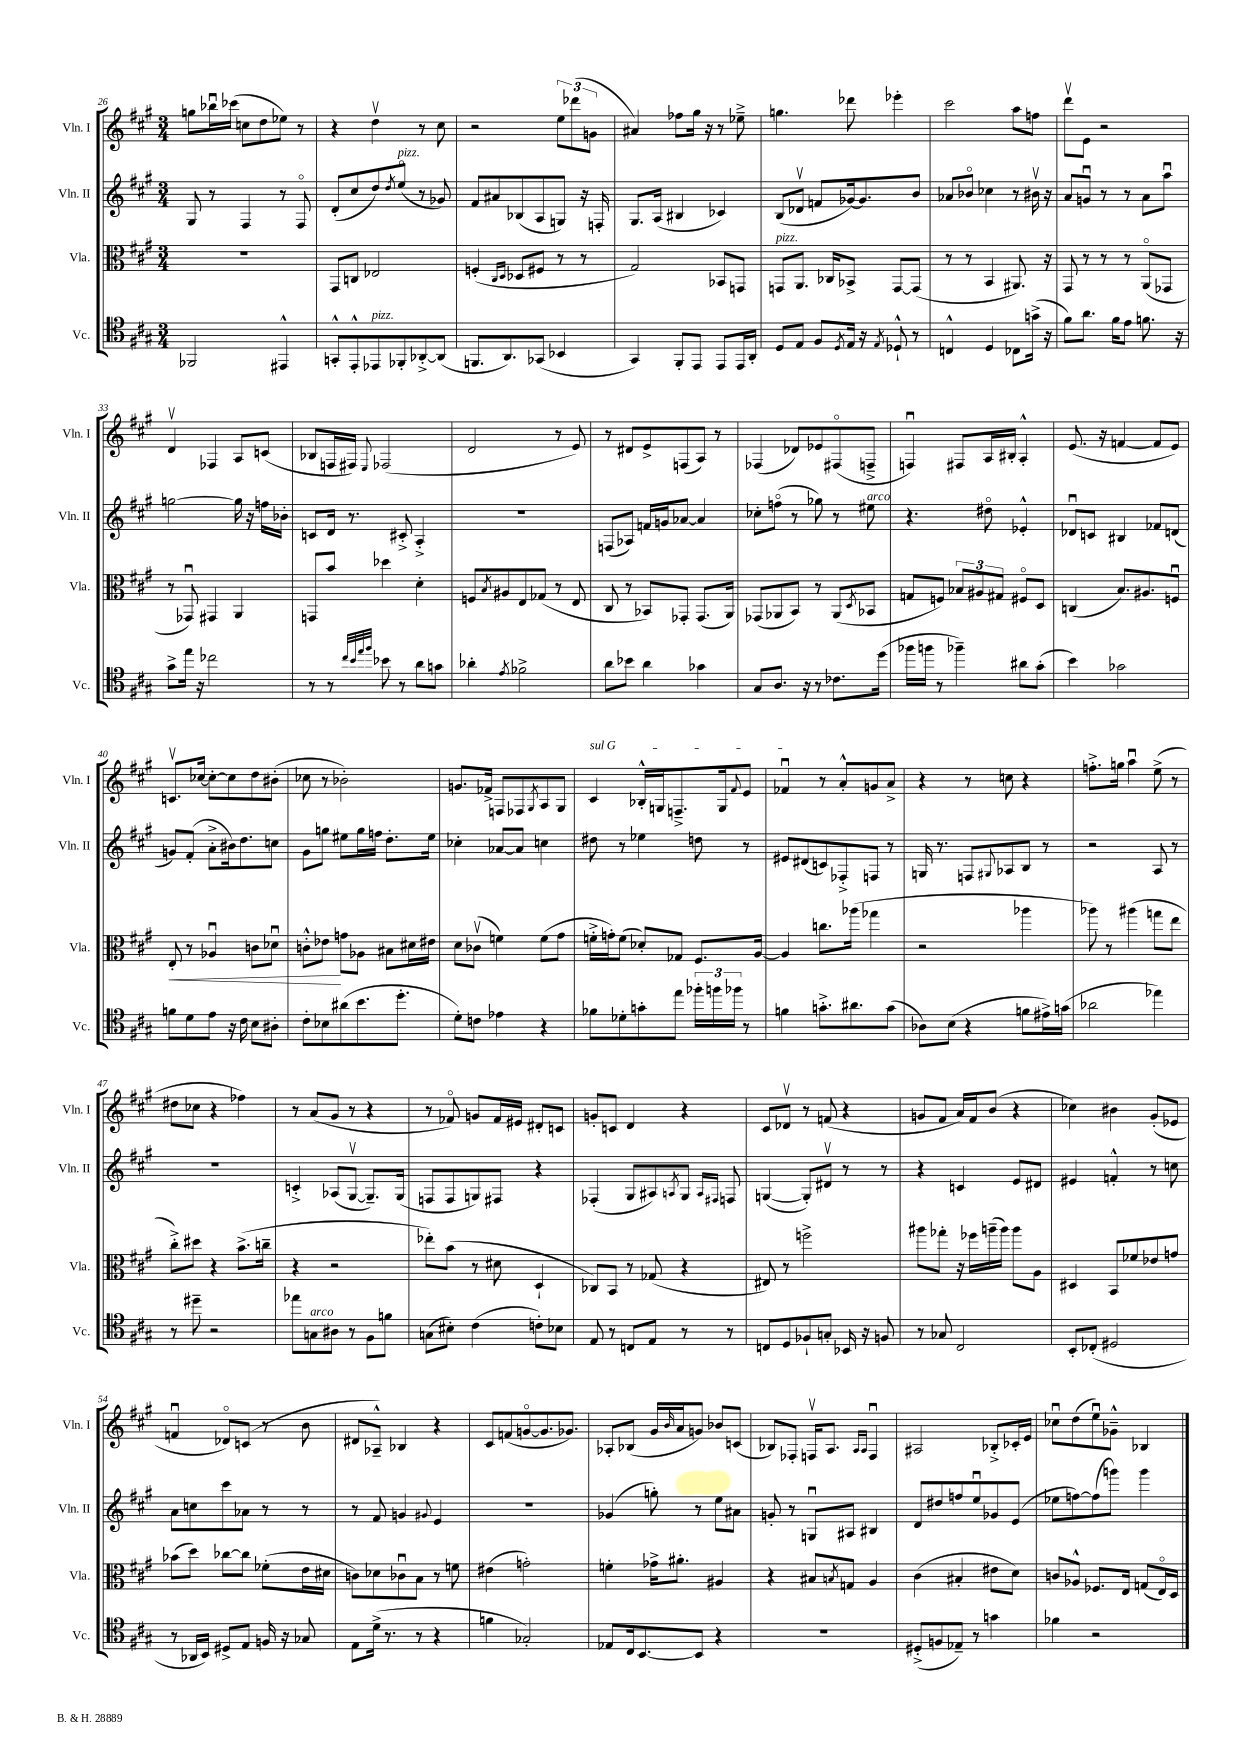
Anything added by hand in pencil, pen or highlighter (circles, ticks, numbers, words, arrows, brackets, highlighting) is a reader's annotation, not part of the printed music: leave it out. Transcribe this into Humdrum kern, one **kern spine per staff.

**kern	**kern	**dynam	**kern	**kern
*part4	*part3	*part3	*part2	*part1
*staff4	*staff3	*staff3	*staff2	*staff1
*I"Vc.	*I"Vla.	*	*I"Vln. II	*I"Vln. I
*I'Vc.	*I'Vla.	*	*I'Vln. II	*I'Vln. I
*clefC4	*clefC3	*	*clefG2	*clefG2
*k[f#c#g#]	*k[f#c#g#]	*	*k[f#c#g#]	*k[f#c#g#]
*M3/4	*M3/4	*	*M3/4	*M3/4
=26	=26	=26	=26	=26
2FF-X/	2.r	.	8G#/	8ggn\L
.	.	.	8r	16bb-Xu\L
.	.	.	.	(16ccc-X\JJ
.	.	.	4F#/	8ccn\L
.	.	.	.	8dd\
4EE#X^^/	.	.	8r	8ee-X\J)
.	.	.	8F#/	8r
=27	=27	=27	=27	=27
8GGn'^^/L	8GG#/L	.	(8d'/L	4r
8EE'^^/	8Cn/J	.	8cc#/	.
!LO:TX:a:i:t=pizz.	!	!	!	!
8EE-X/	2E-X/	.	8dd/)	4ddv\
.	.	.	8qdd/	.
!	!	!	!LO:TX:a:i:t=pizz.	!
8FF-X'/	.	.	(8ee/J	.
[8AA-X'^/	.	.	8r	8r
(8AA-/J]	.	.	8g-X/)	8cc#\
=28	=28	=28	=28	=28
8.FFn/L	(4Fn'/	.	8f#/L	2r
.	.	.	8a#X/	.
8.AA/)	.	.	.	.
.	16qqC#/LL	.	.	.
.	16qqD/JJ	.	.	.
.	8D-X/L	.	(8B-X/	.
(8GG-X/J	8F#X/J	.	8A/	.
4BB-X/	8r	.	8Gn/J)	12ee\L
.	.	.	.	(12ddd-X\
.	8r	.	16r	.
.	.	.	.	12gn\J
.	.	.	16Fn'/	.
=29	=29	=29	=29	=29
4GG#/)	2G#/)	.	8.G#/L	4a#X/)
.	.	.	(16A/Jk	.
8FF#'/L	.	.	4B#X/	8ff-X\L
8EE/J	.	.	.	16gg#\Jk
.	.	.	.	16r
8EE/L	8BB-X/L	.	4c-X/)	8r
16EE/L	8GGn/J	.	.	8ee-X~^\
16AA'/JJ	.	.	.	.
=30	=30	=30	=30	=30
!	!LO:TX:a:i:t=pizz.	!	!	!
8D/L	8GGn/L	.	(8B/L	4.ggn\
8E/J	8.AA/J	.	8d-Xv/J	.
8F#/L	.	.	8fn/L	.
.	16C-X/KL	.	.	.
8qD/	.	.	.	.
16E/Jk	8BB-X^/J	.	[16g-X/k)	8ddd-X\
16r	.	.	8.g-/]	.
8qE/	.	.	.	.
8D-X`^^/	[8GG/L	.	.	4eee-X'\
8r	(8GG/J]	.	8b/J	.
=31	=31	=31	=31	=31
4Cn^^/	8r	.	8a-X/L	2ccc#\
.	8r	.	8b-X/J	.
4D/	4BB/	.	4cc-X\	.
8C-X\L	8.AA#X/)	.	8r	8aa\L
(16gn^\Jk	.	.	16b#Xv\	8ffn\J
16r	16r	.	16r	.
=32	=32	=32	=32	=32
8f#\L)	8GG#/	.	8a/L	8dddv\L
8.a\J	8r	.	8gnu/J	8e\J
.	8r	.	8r	2r
16f#\KL	.	.	.	.
8e\J	8r	.	8r	.
8.fn\	(8AA/L	.	8a\L	.
.	8GG-X/J	.	8aau\J	.
16r	.	.	.	.
!!LO:LB:g=z
=33	=33	=33	=33	=33
8g#^\L	8r	.	[2ggn\	4dv/
16ee\Jk	8GG-Xu/)	.	.	.
16r	.	.	.	.
2cc-X\	4GG#X/	.	.	4F-X/
.	4AA/	.	16gg\]	8A/L
.	.	.	16r	.
.	.	.	16ffn\LL	(8cn/J
.	.	.	16b-X'\JJ	.
=34	=34	=34	=34	=34
8r	8GGn/L	.	8cn/L	8B-X/L
8r	8b/J	.	16d/Jk	16Fn/L
.	.	.	8.r	16F#X/JJ)
32qqcc#/LLL	.	.	.	.
32qqb/	.	.	.	.
32qqee/	.	.	.	.
32qqff#/JJJ	.	.	.	8qqE/
8b-X\	4dd-X\	.	.	(2F-X/
8r	.	.	8c#X'^/	.
8a\L	4d'\	.	4A'^/	.
8gn\J	.	.	.	.
=35	=35	=35	=35	=35
4a-X'\	8Fn/L	.	2.r	2d/
.	8qB/	.	.	.
.	8A#X/	.	.	.
8qe/	.	.	.	.
2f-X^\	8E/	.	.	.
.	(8G-X/J	.	.	.
.	8r	.	.	8r
.	8E/	.	.	8e/)
=36	=36	=36	=36	=36
8a\L	8C#/	.	(8Fn/L	8r
8b-X\J	8r	.	8A-X/J)	8d#X/L
4a\	8BB-X/L)	.	16fn/LL	8e^/
.	.	.	16gn/J	.
.	8GG-X'/J	.	[8a-X/J	(8Fn/
4g-X\	(8.GG-/L	.	4a-/]	8A/J)
.	.	.	.	8r
.	16AA/Jk)	.	.	.
=37	=37	=37	=37	=37
8G#/L	(8GG-X/L	.	8cc-X'\L	(4F-X/
8.A/J	8AA-X/	.	(8ffn\J	.
.	8BB/J)	.	8r	8d-X/L)
16r	.	.	.	.
8r	8r	.	8gg-X\)	8e-X/
8.c-X\L	(8AA-/L	.	8r	(8F#X/
.	8qD/	.	.	.
!	!	!	!LO:TX:a:i:t=arco	!
.	8BB-X/J	.	8ee#X\	8Fn~^/J
(16dd\Jk	.	.	.	.
=38	=38	=38	=38	=38
16ff-X\LL	8Gn/L	.	4.r	4Fnu/)
16ffn\JJ	.	.	.	.
8r	8Fn/J)	.	.	.
4ff-X~\)	12B-X/L	.	.	8F#X/L
.	12A#X/	.	.	.
.	.	.	8dd#X\	16A/L
.	12G#X/J	.	.	.
.	.	.	.	16B#X'/JJ
8a#X\L	8F#X/L	.	4e-X'^^/	4A'^^/
(8g#'\J	8D/J	.	.	.
=39	=39	=39	=39	=39
4b\)	(4Cn/	.	8d-Xu/L	(8.e/
.	.	.	8cn/J	.
.	.	.	.	16r
2g-X\	8.B/L)	.	4B#X/	[4fn/
.	8.A#X/	.	.	.
.	.	.	8f-X/L	8f/L]
.	8Fnu/J	.	(8dn/J	8e/J)
!!LO:LB:g=z
=40	=40	=40	=40	=40
!	!	!LO:HP:b	!	!
8fn\L	8E'/	<	8gn/L)	8.cnv/L
8d\	8r	.	(8f#'/J	.
.	.	.	.	[16cc-X/Jk
8e\J	4A-Xu/	.	8a'^\L	8cc-'\L_
16r	.	.	16b#X\k)	8cc-\]
16c#\	.	.	8.dd\	.
8B\L	8cn\L	.	.	8dd\
8A#X'\J	8d-Xu\J	.	8ccn\J	(8b#X'\J
=41	=41	=41	=41	=41
8c#'\L	8cn'^^\L	.	8g#\L	8cc-X\
8B-X\	8e-X\J	.	8ggn\J	8r
(8a#X\	8gn\L	[	8ee#X\L	2b-X'\)
8.b\	8A-X\J	.	16gg\L	.
.	.	.	16ffn\JJ	.
.	8B#X\L	.	8.dd'\L	.
8.dd'\J	.	.	.	.
.	16d#X\L	.	.	.
.	16e#X\JJ	.	16ee#\Jk	.
=42	=42	=42	=42	=42
8d'\L)	8d\L	.	4cc-X'\	8.gn/L
8cn\J	(8c-Xv\J	.	.	.
.	.	.	.	16f-X^/Jk
4e-X\	4fn\)	.	[8a-X/L	8Fn/L
.	.	.	8a-/J]	8F-X/
.	.	.	.	8qG#/
4r	(8f\L	.	4ccn\	8A/
.	8g#\J	.	.	8G#/J
=43	=43	=43	=43	=43
!	!	!	!	!LO:TX:a:i:t=sul G
8f-X\L	16fn'^\LL	.	8dd#X\	4c#/
.	16gn'\J)	.	.	.
8d-X'\	(8f\J	.	8r	.
8gn'\	8d-X'/L)	.	4ee-X\	16B-X'^^/LL
.	.	.	.	16Gn/J
8ee\J	8G-X/J	.	.	8.Fn~^/
24ff-X'\LL	8.F#/L	.	8ddn\	.
24ffn\	.	.	.	.
.	.	.	.	16G/k
24ff-X\JJ	.	.	.	.
.	.	.	.	8qqf#/
8r	.	.	8r	8e/J
.	[16A/Jk	.	.	.
=44	=44	=44	=44	=44
4fn\	4A/]	.	8e#X/L	4f-Xu/
.	.	.	(8d#X/	.
8.gn'^\L	8.ccn\L	.	8cn/)	8r
.	.	.	8F-X'^/	8a'^^/L
8.a#X\	(16aa-X\Jk	.	.	.
.	4gg-X\	.	8Fn/J	8gn/
(8g\J	.	.	8r	8a^/J
=45	=45	=45	=45	=45
8A-X\L)	2r	.	16Gn/	4r
.	.	.	8.r	.
(8B\J	.	.	.	.
4r	.	.	8Fn/L	8r
.	.	.	8qqG#X/	.
.	.	.	8A-X/	8ccn\
8fn\L	4aa-X\	.	8B/J	4r
16e#X^\L)	.	.	8r	.
(16gn\JJ	.	.	.	.
=46	=46	=46	=46	=46
2a-X\	8aa-X\)	.	2r	8.ffn'^\L
.	8r	.	.	.
.	.	.	.	16ggn\Jk
.	(4aa#X\	.	.	4aau\
4ee-X\)	8ggn\L	.	8A/	(8ee^\
.	8ee\J	.	8r	8r
!!LO:LB:g=z
=47	=47	=47	=47	=47
8r	8cc#'^\L)	.	2.r	8dd#X\L
8dd#X~\	8dd#X\J	.	.	8cc-X\J
2r	4r	.	.	4r
.	(8.b^\L	.	.	4ff-X\)
.	16ccn~\Jk	.	.	.
=48	=48	=48	=48	=48
8ee-X\L	4r	.	4cn'^/	8r
!LO:TX:a:i:t=arco	!	!	!	!
8Gn\	.	.	.	(8a/L
8A#X\J	2r	.	(8A-X/L	8g#/J
8r	.	.	[8G#v/J	8r
8F#\L	.	.	8.G#~/L])	4r
8fn\J	.	.	.	.
.	.	.	(16G#/Jk	.
=49	=49	=49	=49	=49
(8Gn\L	8ee-X'\L)	.	8Fn/L	8r
8B#X'\J)	(8b\J	.	8F/	8f-X/)
(4c#\	8r	.	8Gn/)	8gn/L
.	8d#X\	.	8F#X/J	16f-/L
.	.	.	.	16e#X/JJ
8cn'\L)	4D`/	.	4r	8d#X'/L
8B-X\J	.	.	.	8cn/J
=50	=50	=50	=50	=50
8E/	8C-X/L)	.	(4F-X'/	8gn'/L
8r	8BB/J	.	.	8cn/J
8Cn/L	8r	.	8G#/L	4d/
8E/J	(8G-X/	.	8A#X/)	.
.	.	.	8qAn/	.
8r	4r	.	8G#/J	4r
.	.	.	16qqA/LL	.
.	.	.	16qqF#X/JJ	.
8r	.	.	8Fn/	.
=51	=51	=51	=51	=51
8Cn/L	8E#X/)	.	([4Gn/	8c#/L
8D/	8r	.	.	8d-Xv/J
8F-X`/	2ffn^\	.	8G'/L])	8r
8Gn'/J	.	.	8d#Xv/J	(8fn/
16BB-X/	.	.	8r	4r
16r	.	.	.	.
8Fn/	.	.	8r	.
=52	=52	=52	=52	=52
8r	8aa#X\L	.	4r	8gn/L
8G-X/	8gg-X'\J	.	.	8f#/J
2C#/	16r	.	4cn/	16a/LL)
.	16ff-X\LL	.	.	16f#/J
.	(16aan~\	.	.	(8b/J
.	16aa\JJ)	.	.	.
.	8aa\L	.	8e/L	4r
.	8A\J	.	8d#X/J	.
=53	=53	=53	=53	=53
8BB'/L	4D#X/	.	4e#X/	4cc-X\)
(8C-X'/J	.	.	.	.
2D#X/	8BB/L	.	4fn'^^/	4b#X\
.	8f-X/	.	.	.
.	8e-X/	.	8r	(8g#'/L
.	8gn/J	.	8ccn\	8e-X/J
!!LO:LB:g=z
=54	=54	=54	=54	=54
8r	(8b-X\L	.	8a\L	4fnu/
16AA-X/LL	8dd\J)	.	8ccn\	.
16BB/JJ)	.	.	.	.
8D#X^/L	[8cc-X\L	.	8ccc#\	8d-X/L)
8E/J	8cc-\J]	.	8a-X\J	(8cn/J
16Fn/	(8f-X'\L	.	8r	8r
16r	.	.	.	.
8G-X/	16e\L	.	8r	8b\
.	16d#X\JJ	.	.	.
=55	=55	=55	=55	=55
8E\L	8cn\L)	.	8r	8d#X/L
(16d^\Jk	8d-X\	.	8f#/	8A-X~^^/J)
8.r	.	.	.	.
.	8c-Xu\	.	4gn/	4B-X/
8r	8B\J	.	.	.
.	.	.	8qqg#X/	.
4r	8r	.	4e/	4r
.	8fn\	.	.	.
=56	=56	=56	=56	=56
4fn\	(4e#X\	.	2.r	8c#/L
.	.	.	.	(8fn/
2G-X'/)	2gn'\)	.	.	[8gn/
.	.	.	.	8.g/]
.	.	.	.	8.g-X/J)
=57	=57	=57	=57	=57
8E-X/L	4fn'\	.	(4g-X/	8A-X'/L
16C#/k	.	.	.	(8B-X/J
[8.BB/	.	.	.	.
.	16g-X^\KL	.	8ggn'\)	16g#/LL
.	.	.	.	16qqb/
.	8.a#X'\J	.	.	16a/J
8BB/J]	.	.	8r	8gn/J)
4r	4A#X/	.	8ee\L	8b-X/L
.	.	.	8a#X\J	(8cn/J
=58	=58	=58	=58	=58
2.r	4r	.	8gn'/	8B-X/L)
.	.	.	8r	8F-X'/J
.	8B#X/L	.	8Gnu/L	16Fnv/KL
.	.	.	.	8.A/J
.	8qBn/	.	.	.
.	8Gn/J	.	8A#X/J	.
.	.	.	.	16qqA/LL
.	.	.	.	16qqA/JJ
.	4A/	.	4B#X/	4Fu/
=59	=59	=59	=59	=59
(8D#X'^/L	(4c#\	.	8d/L	2A#X/
8Fn/	.	.	8dd#X/	.
8E-X~/J)	4B#X'/	.	8ffn/	.
8r	.	.	8eeu/	.
4gn\	8e#X\L	.	8g-X/	8B-X'^/L
.	8d\J)	.	(8e/J	16c-X'/L
.	.	.	.	16e/JJ
=60	=60	=60	=60	=60
4f-X\	8cn/L	.	8ee-X\L	8cc-Xu\L
.	8A-X^^/J	.	[8ffn\)	(8dd\
2r	8.F-X/L	.	(8ff\]	8eeu\)
.	.	.	8gggn\J)	8g-X~^^\J
.	16E/Jk	.	.	.
.	(8Gn/L	.	4ggg\	4B-X/
.	16E/L)	.	.	.
.	16D/JJ	.	.	.
==	==	==	==	==
*-	*-	*-	*-	*-
